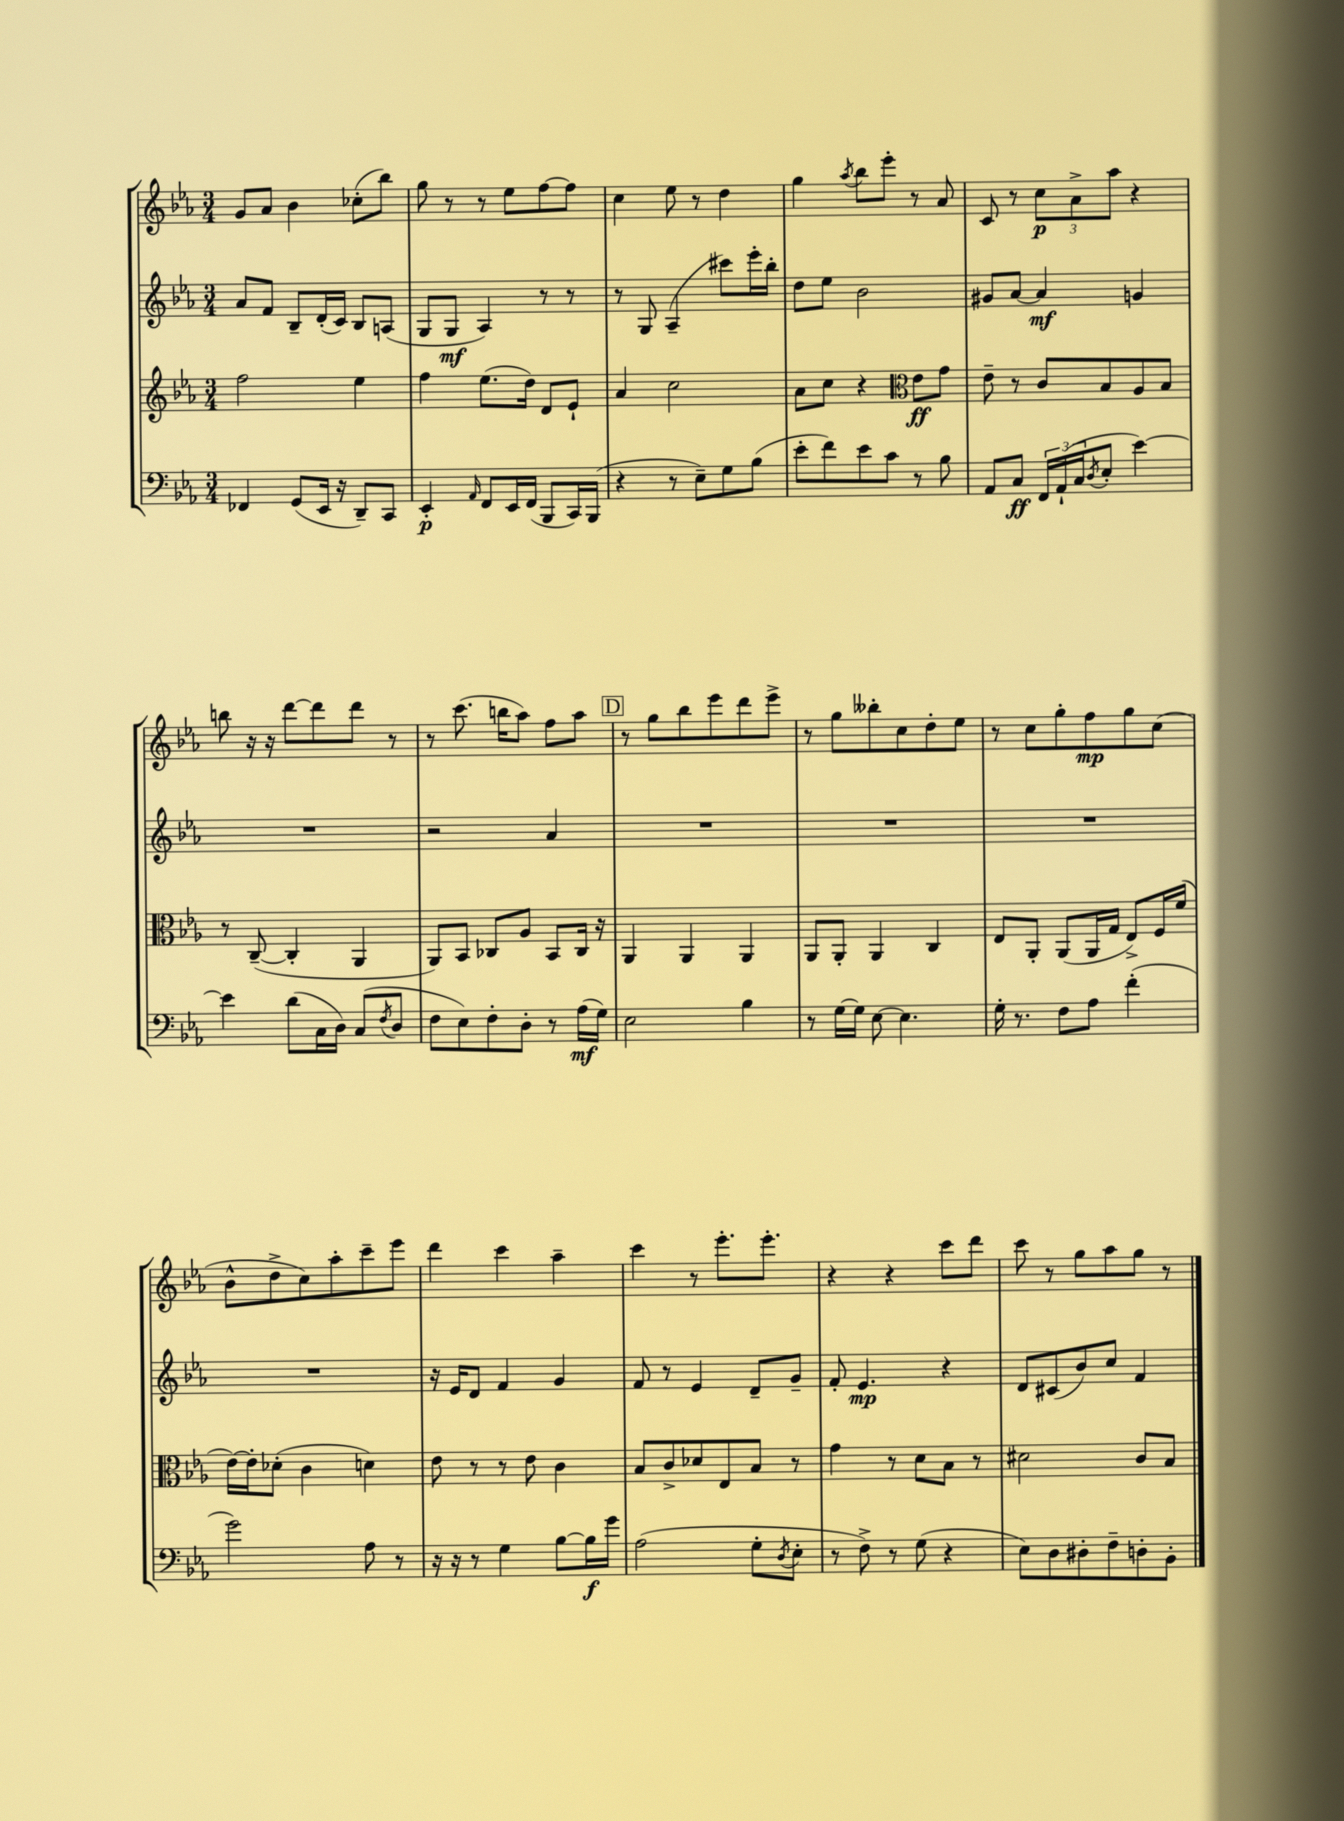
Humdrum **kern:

**kern	**kern	**kern	**kern
*staff4	*staff3	*staff2	*staff1
*clefF4	*clefG2	*clefG2	*clefG2
*k[b-e-a-]	*k[b-e-a-]	*k[b-e-a-]	*k[b-e-a-]
*M3/4	*M3/4	*M3/4	*M3/4
4FF-	2ff	8a-	8g
.	.	8f	8a-
(8GG	.	8B-~	4b-
16EE-	.	(16d'	.
16r	.	16c)	.
8DD~)	4ee-	8B-	(8cc-'
8CC	.	(8A	8bb-)
=	=	=	=
4EE-'	4ff	8G	8gg
.	.	8G	8r
16qqAA-	.	.	.
8FF	(8.ee-	4A-)	8r
16EE-	.	.	8ee-
(16FF	16dd)	.	.
8BBB-	8d	8r	[8ff
16CC)	8e-`	8r	8ff]
(16BBB-	.	.	.
=	=	=	=
4r	4a-	8r	4cc
.	.	8G	.
8r	2cc	(4A-~	8ee-
8E-~)	.	.	8r
8G	.	8ccc#)	4dd
(8B-	.	16eee-'	.
.	.	16bb-'	.
=	=	=	=
8e-'	8a-	8dd	4gg
8f)	8cc	8ee-	.
.	.	.	8qaa-
8e-	4r	2b-	8bb-
8c	.	.	8eee-'
*	*clefC3	*	*
8r	8e-	.	8r
8B-	8g	.	8a-
=	=	=	=
8AA-	8e-~	8g#	8c
8C	8r	[8a-	8r
24FF	8c	4a-]	12cc
(24AA-`	.	.	.
24C	.	.	12a-^
8qD	.	.	.
8E-'	8B-	.	.
.	.	.	12aa-
[4e-)	8A-	4g	4r
.	8B-	.	.
=	=	=	=
4e-]	8r	2.r	8bb
.	([8C~	.	16r
.	.	.	16r
(8d	4C']	.	[8ddd
16C	.	.	8ddd]
16D)	.	.	.
(8C	4AA-	.	8ddd
8qF	.	.	.
8D	.	.	8r
=	=	=	=
8F	8AA-)	2r	8r
8E-)	8BB-	.	(8.ccc
8F'	8C-	.	.
.	.	.	16bb
8D'	8A-	.	8aa-)
8r	8BB-	4a-	8ff
(16A-	16C-	.	8aa-
16G)	16r	.	.
=	=	=	=
2E-	4AA-	2.r	8r
.	.	.	8gg
.	4AA-	.	8bb-
.	.	.	8eee-
4B-	4AA-	.	8ddd
.	.	.	8eee-^
=	=	=	=
8r	8AA-	2.r	8r
[16G	8AA-'	.	8gg
16G]	.	.	.
[8E-	4AA-	.	8bb--'
4.E-]	.	.	8cc
.	4C	.	8dd'
.	.	.	8ee-
=	=	=	=
16G'	8E-	2.r	8r
8.r	.	.	.
.	8AA-'	.	8cc
8F	(8AA-	.	8gg'
8A-	16AA-	.	8ff
.	16G	.	.
(4f'	8E-^)	.	8gg
.	16F	.	(8cc
.	(16f	.	.
=	=	=	=
2g)	[16e-)	2.r	8b-^^
.	16e-']	.	.
.	(8d-'	.	8dd^
.	4c	.	8cc)
.	.	.	8aa-'
8A-	4d)	.	8ccc~
8r	.	.	8eee-
=	=	=	=
16r	8e-	16r	4ddd
16r	.	16e-	.
8r	8r	8d	.
4G	8r	4f	4ccc
.	8e-	.	.
[8B-	4c	4g	4aa-~
16B-]	.	.	.
16g	.	.	.
=	=	=	=
(2A-	8B-	8f	4ccc
.	8c^	8r	.
.	8d-	4e-	8r
.	8E-	.	8.eee-'
8G'	8B-	8d~	.
.	.	.	8.eee-'
8qD	.	.	.
8E-'	8r	8g~	.
=	=	=	=
8r	4g	8f'	4r
8F^)	.	4.e-	.
8r	8r	.	4r
(8G	8d	.	.
4r	8B-	4r	8ccc
.	8r	.	8ddd
=	=	=	=
8E-)	2d#	8d	8ccc
8D	.	(8c#	8r
8D#'	.	8b-)	8gg
8F~	.	8cc	8aa-
8D'	8c	4f	8gg
8BB-'	8B-	.	8r
==	==	==	==
*-	*-	*-	*-
